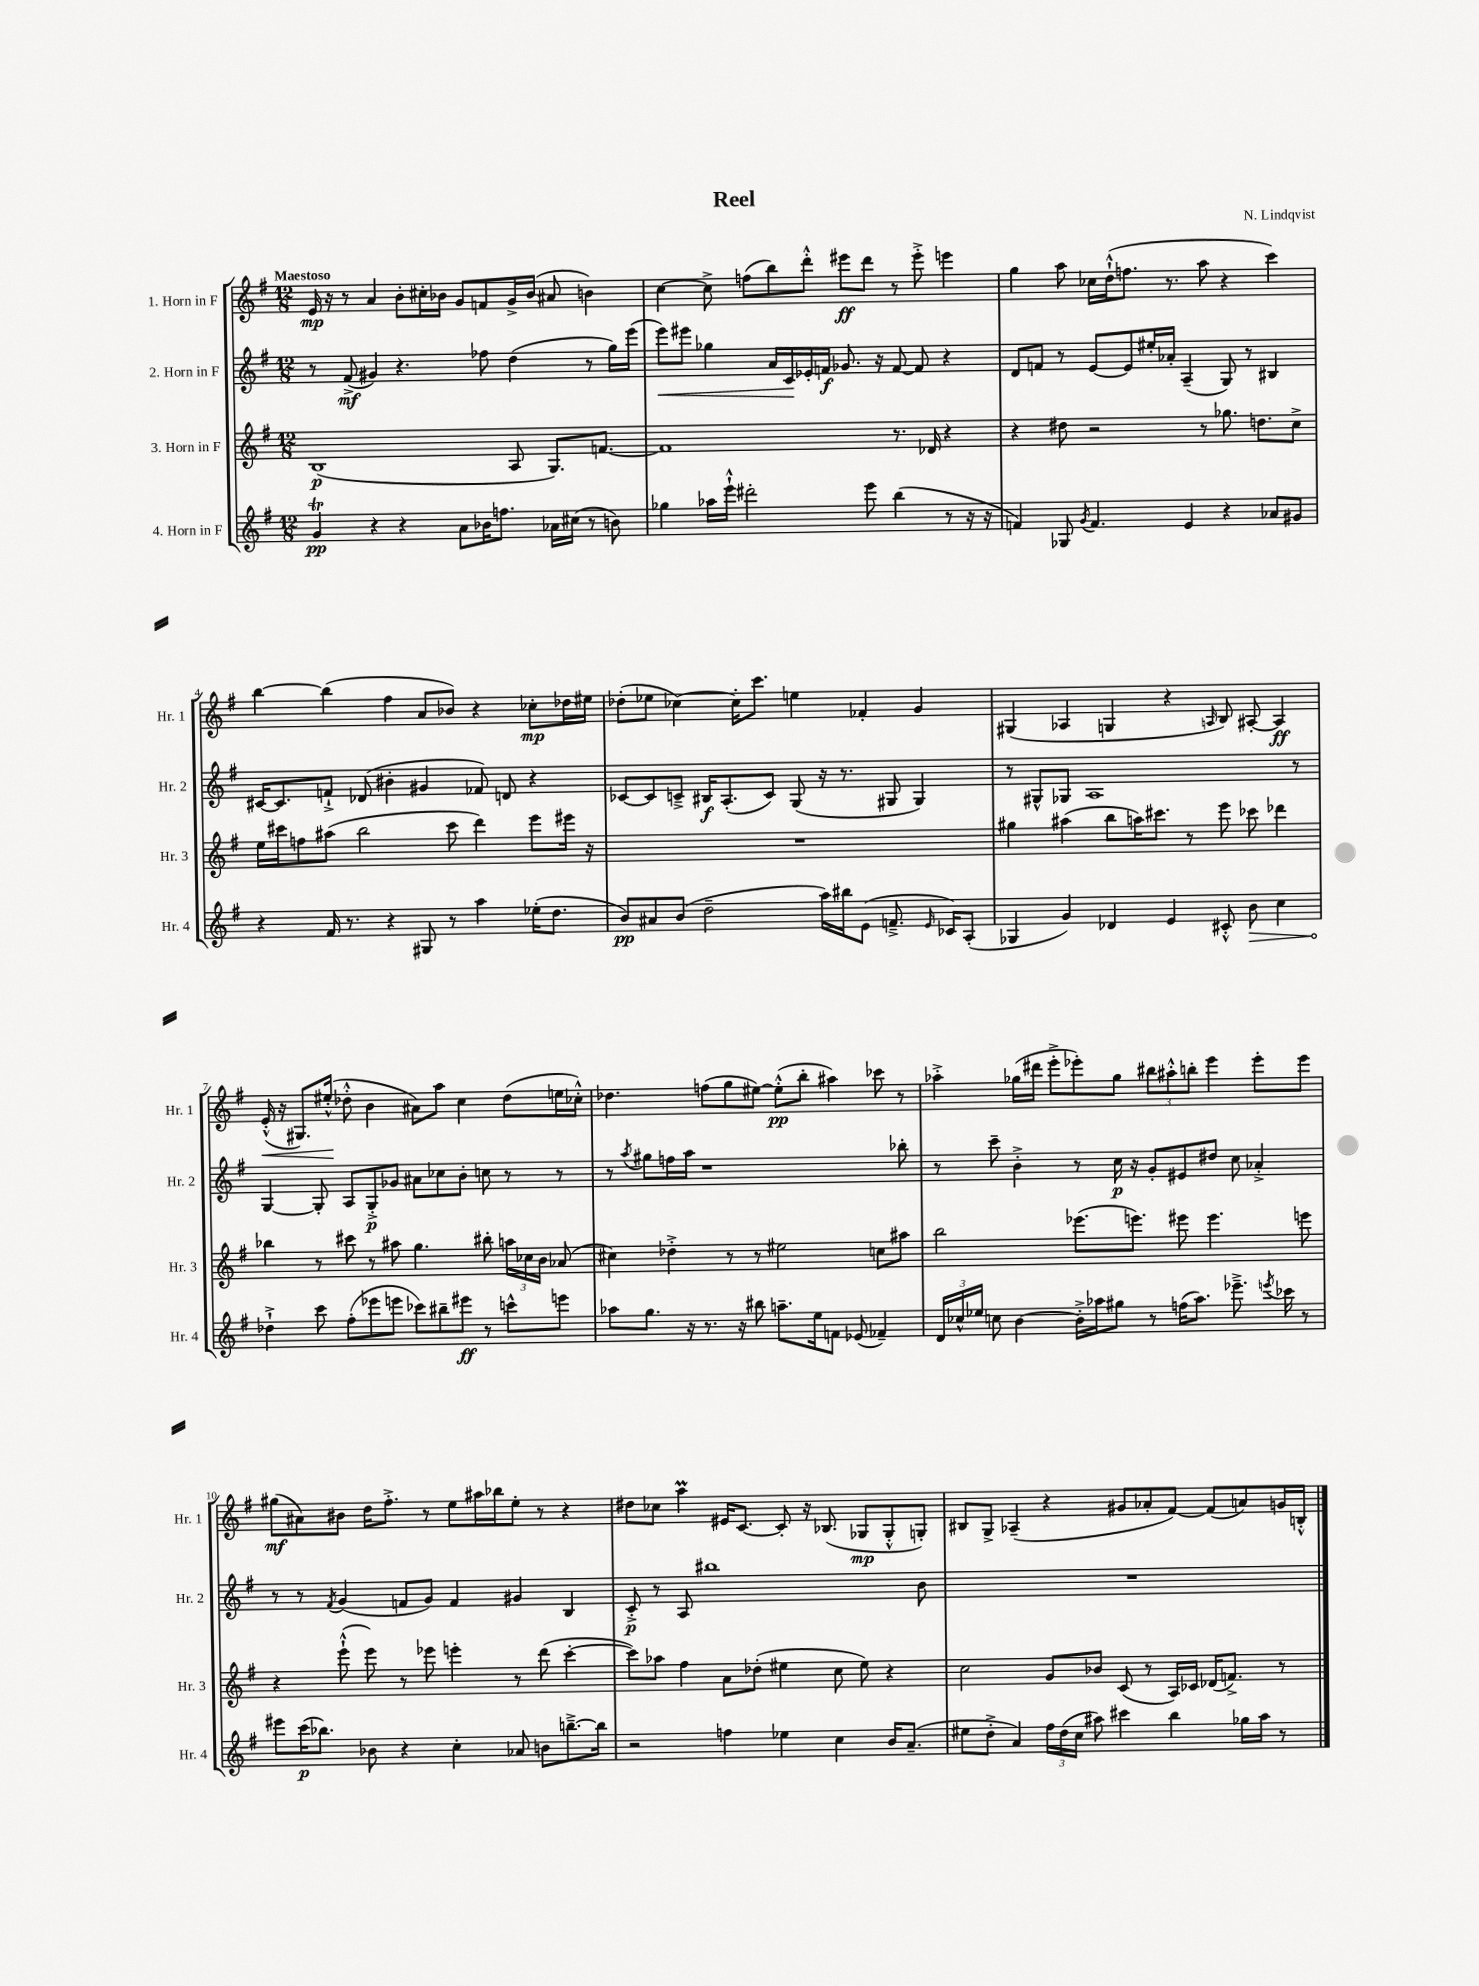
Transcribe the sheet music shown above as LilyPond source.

\header { title = "Reel" composer = "N. Lindqvist" }
<<
\new StaffGroup <<
\new Staff = "s0" \with { instrumentName = "1. Horn in F" shortInstrumentName = "Hr. 1" } {
    \clef treble \key g \major \numericTimeSignature \time 12/8 \tempo "Maestoso"
    \autoBeamOff e'16\mp r16 r8 a'4 b'8[-. cis''16-. bes'16] g'8[ f'8 g'16-> bes'16]( ais'8 b'4) |
    c''4~ c''8-> f''8[( b''8) d'''8]-.-^ eis'''8[\ff d'''8] r8 eis'''8-.-> e'''4 |
    g''4 a''8 ces''16[ d''16-!-^( f''8.] r8. a''8 r4 c'''4) |
    b''4~ b''4( fis''4 a'8[ bes'8]) r4 ces''8[-.\mp des''16 eis''16] |
    des''8[-.( ees''8] ces''4~) ces''16[-. c'''8.] e''4 fes'4-. g'4 |
    gis4( aes4 g4 r4 \grace { a16 } b8) ais8~-. ais4\ff |
    e'16-.-^\<( r16 gis8.[) eis''16]-.-^\!( des''8-.-^ b'4 ais'8[) a''8] c''4 des''8[( e''16 ces''16]-.-^) |
    des''4. f''8[( g''8 eis''8]~) eis''8[-.-^\pp( b''8]-. ais''4) ces'''8 r8 |
    aes''4-.-> ges''16[( dis'''16] e'''8[-.-> ees'''8-.) ges''8] \tuplet 3/2 { bis''8[ ais''8-.-^ b''8]-. } ees'''4 ees'''8[-. ees'''8] |
    gis''8[\mf( ais'8) bis'8] d''16[ fis''8.]-.-> r8 e''8[ ais''16 bes''16 e''8]-. r8 r4 |
    dis''8[ ces''8] a''4\prall eis'16[ c'8.]~ c'8-. r16 bes8.( ges8[\mp ges8-.-^ g8]-.) |
    bis8[ g8]-> aes4--( r4 gis'8[ aes'8-. fis'8]~) fis'8[( a'8) g'16 b16]-.-^ \bar "|." |
}
\new Staff = "s1" \with { instrumentName = "2. Horn in F" shortInstrumentName = "Hr. 2" } {
    \clef treble \key g \major \numericTimeSignature \time 12/8
    \autoBeamOff r8 fis'8->\mf( gis'4) r4. fes''8 d''4( r8 g''16[) e'''16]( |
    e'''8[\<) eis'''8] ges''4 a'16[ c'16\! ees'16-. f'16]\f ges'8. r16 f'8~ f'8 r4 |
    d'8[ f'8] r8 e'8[~ e'8 eis''16-. aes'16]-. a4--( g8) r8 bis4 |
    cis'16[~ cis'8. f'8]-!-> des'8( bis'4-. gis'4 fes'8) d'8 r4 |
    ces'8[~ ces'8 c'8]---> bis16[\f a8.-.( c'8]) g8( r16 r8. gis8 gis4) |
    r8 gis8[-^ ges8] a1 r8 |
    g4~ g8-. a8[ g8-.->\p ges'8] ais'8[ ces''8 b'8]-. c''8 r8 r8 |
    r8 \acciaccatura { a''8 } gis''8[ f''16 a''16] r1 bes''8-. |
    r8 c'''8-- b'4-.-> r8 c''16\p r16 g'8[-. eis'8 dis''8] c''8 aes'4-.-> |
    r8 r8 \acciaccatura { fis'8 } g'4( f'8[ g'8]) f'4 gis'4 b4 |
    c'8-.->\p r8 a8 bis''1 b'8 |
    R1. \bar "|." |
}
\new Staff = "s2" \with { instrumentName = "3. Horn in F" shortInstrumentName = "Hr. 3" } {
    \clef treble \key g \major \numericTimeSignature \time 12/8
    \autoBeamOff b1\p( a8 g8.[) f'8.]~ |
    f'1 r8. des'16 r4 |
    r4 dis''8 r2 r8 ges''8. d''8.[ c''8]-> |
    e''16[ cis'''16 f''8 ais''8]( b''2 cis'''8 d'''4) e'''8[ eis'''16] r16 |
    R1. |
    gis''4 ais''4( b''8[ a''16) cis'''8.] r8 e'''8 ces'''8 des'''4 |
    bes''4 r8 cis'''8 r8 ais''8 g''4. bis''8-. \tuplet 3/2 { a''16[ ces''16 b'16] } aes'8( |
    cis''4) des''4-.-> r8 r8 eis''2 c''8[ ais''8] |
    b''2 ees'''8.[( e'''8.]) eis'''8 eis'''4. e'''8 |
    r4 e'''8-!-^( e'''8) r8 ees'''8 e'''4-. r8 d'''8( c'''4~-. |
    c'''8[) aes''8] fis''4 a'8[ des''8]-.( eis''4 c''8 eis''8) r4 |
    c''2 g'8[ bes'8] c'8( r8 a16[) ces'16] des'16[( f'8.]->) r8 \bar "|." |
}
\new Staff = "s3" \with { instrumentName = "4. Horn in F" shortInstrumentName = "Hr. 4" } {
    \clef treble \key g \major \numericTimeSignature \time 12/8
    \autoBeamOff g'4\trill\pp r4 r4 a'8[ bes'16 f''8.] aes'16[ cis''16]( r8 b'8) |
    ges''4 aes''16[ e'''16]-!-^ dis'''2-. e'''8 b''4( r8 r16 r16 |
    f'4) ges8 \acciaccatura { g'8 } f'4. e'4 r4 aes'8[ gis'8] |
    r4 fis'16 r8. r4 gis8 r8 a''4 ees''16[-.( d''8.] |
    b'8[\pp) ais'8 b'8]( d''2-- a''16[) bis''16 e'8]( f'8.---> \grace { e'16 } ces'16[) a8]-.( |
    ges4 g'4) des'4 e'4 cis'8-.-^ \once \override Hairpin.circled-tip = ##t b'8\> c''4 |
    des''4-!->\! c'''8 fis''8[-.( ees'''8 e'''8] ces'''8[) bis''8-- eis'''8]\ff r8 c'''8[-^ e'''8] |
    aes''8[ g''8.] r16 r8. r16 bis''8 a''8.[-- e''16 f'8] ees'8( fes'4--) |
    \tuplet 3/2 { d'16[ ces''16-^ ees''16] } c''8 b'4~ b'16[-.-> aes''16 gis''8] r8 f''16[( aes''8.]) ees'''8.---> \acciaccatura { e'''8 } ces'''16 r8 |
    eis'''8[ c'''16\p( bes''8.]) bes'8 r4 c''4-. aes'8 b'8[ b''8.~---> b''16] |
    r2 f''4 ees''4 c''4 b'16[ a'8.]--( |
    eis''8[ d''8]-.-> a'4) \tuplet 3/2 { fis''16[ d''16( c''16] } ais''8) cis'''4 b''4 ges''16[ ais''16] r8 \bar "|." |
}
>>
>>
